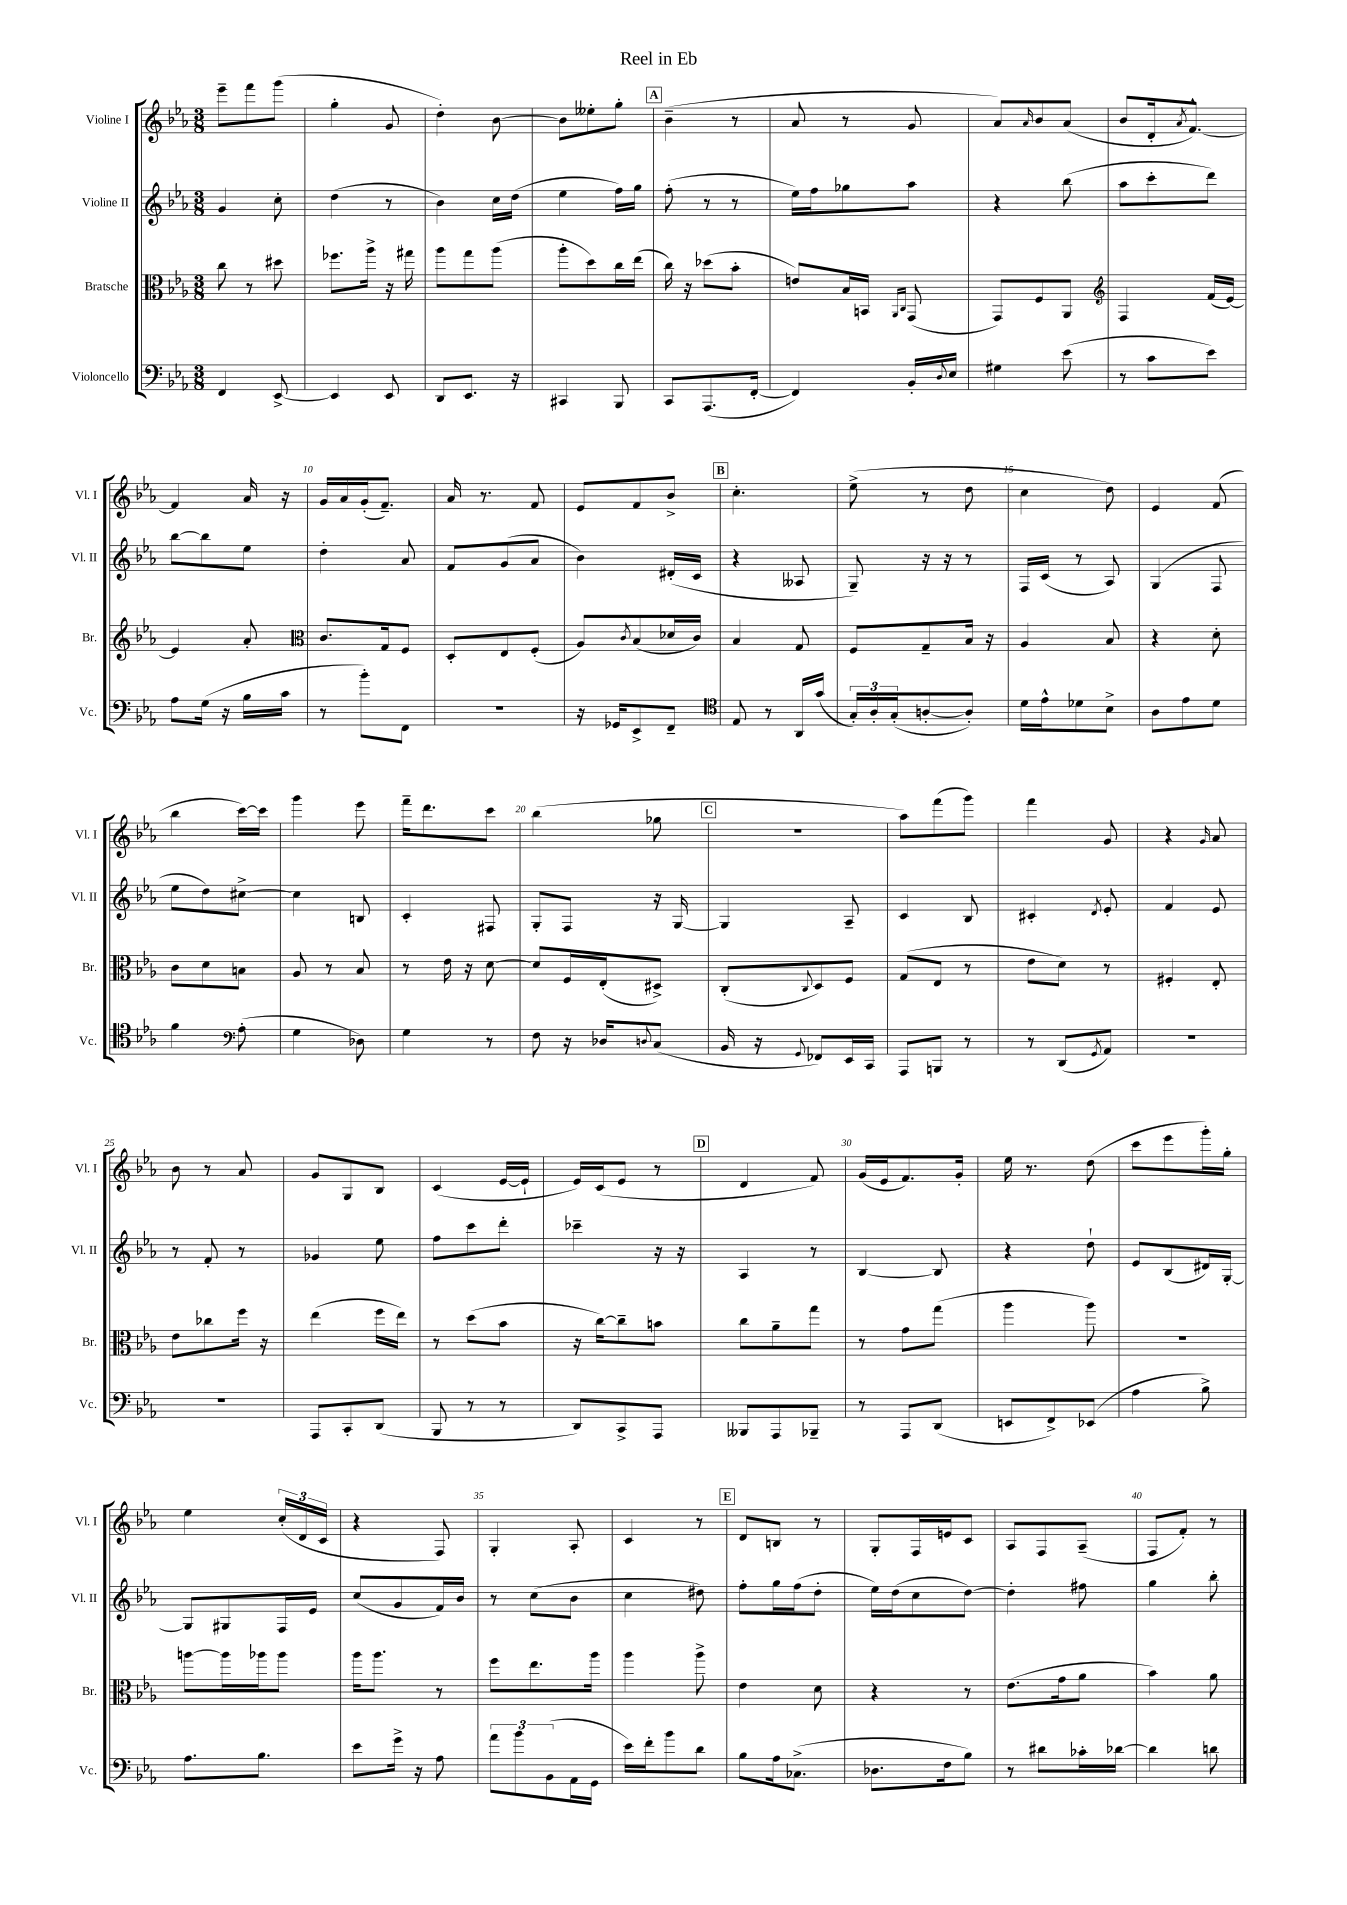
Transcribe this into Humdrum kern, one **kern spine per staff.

**kern	**kern	**kern	**kern
*staff4	*staff3	*staff2	*staff1
*clefF4	*clefC3	*clefG2	*clefG2
*k[b-e-a-]	*k[b-e-a-]	*k[b-e-a-]	*k[b-e-a-]
*M3/8	*M3/8	*M3/8	*M3/8
4FF	8cc	4g	8eee-~
.	8r	.	8fff
[8EE-^	8dd#	8cc'	(8ggg
=	=	=	=
4EE-]	8.ff-	(4dd	4gg'
.	16aa-^	.	.
8EE-	16r	8r	8g
.	16gg#	.	.
=	=	=	=
8DD	8aa-	4b-)	4dd')
8.EE-	8gg	.	.
.	(8aa-	16cc	[8b-
16r	.	(16dd	.
=	=	=	=
4CC#	8aa-'	4ee-	8b-]
.	8dd)	.	8ee--'
8BBB-	16cc	16ff)	8gg'
.	(16ee-	16gg	.
=	=	=	=
8CC	16cc)	(8ff'	(4b-~
.	16r	.	.
(8.AAA-	(8dd-	8r	.
.	8b-'	8r	8r
[16FF'	.	.	.
=	=	=	=
4FF])	8e)	16ee-)	8a-
.	.	16ff	.
.	16B-	8gg-	8r
.	16BB	.	.
.	16qqAA-	.	.
.	16qqC	.	.
16BB-'	(8GG	8aa-	8g
8qqD	.	.	.
16E-	.	.	.
=	=	=	=
4G#	8GG)	4r	8a-)
.	.	.	16qqa-
.	8F	.	8b-
(8e-	8AA-	(8bb-	(8a-
=	=	=	=
*	*clefG2	*	*
8r	4F	8aa-	8b-
8c	.	8ccc'	16d'
.	.	.	8qa-
.	.	.	[8.f^^)
8e-)	(16f	8ddd)	.
.	[16e-)	.	.
=	=	=	=
8A-	4e-]	[8bb-	4f]
(16G	.	8bb-]	.
16r	.	.	.
16B-	8a-'	8ee-	16a-
16c	.	.	16r
=	=	=	=
*	*clefC3	*	*
8r	8.c	4dd'	16g
.	.	.	16a-
8b-')	.	.	(16g'
.	16G	.	8.f~)
8FF	8F	8a-	.
=	=	=	=
4.r	8D'	8f	16a-
.	.	.	8.r
.	8E-	(8g	.
.	(8F'	8a-	8f
=	=	=	=
16r	8A-)	4b-)	8e-
16GG-	.	.	.
.	8qc	.	.
8EE-^	(8B-	.	8f
8FF~	16d-	(16d#'	8b-^
.	16c)	16c	.
=	=	=	=
*clefC4	*	*	*
8E-	4B-	4r	4.cc'
8r	.	.	.
16AA-	8G	8A--	.
(16g	.	.	.
=	=	=	=
24G')	8F	8G~)	(8ee-^
24A-'	.	.	.
(24G'	.	.	.
[8A'	8G~	16r	8r
.	.	16r	.
8A'])	16B-	8r	8dd
.	16r	.	.
=	=	=	=
16d	4A-	16F	4cc
16e-^^	.	(16c	.
8d-	.	8r	.
8B-^	8B-	8A-)	8dd)
=	=	=	=
8A-	4r	(4G	4e-
8e-	.	.	.
8d	8d'	8F	(8f
=	=	=	=
4f	8c	8ee-	4bb-
.	8d	8dd)	.
*clefF4	*	*	*
(8A-'	8B	[8cc#^	[16ccc)
.	.	.	16ccc]
=	=	=	=
4G	8A-	4cc#]	4ggg
.	8r	.	.
8D-)	8B-	8B	8eee-
=	=	=	=
4G	8r	4c'	16fff~
.	.	.	8.ddd
.	16e-	.	.
.	16r	.	.
8r	[8d	8F#	8ccc
=	=	=	=
8F	8d]	8G'	(4bb-
16r	16F	8F	.
16D-	(16E-'	.	.
8qqD	.	.	.
(8C	8D#^)	16r	8gg-
.	.	[16G	.
=	=	=	=
16BB-	(8C'	4G]	4.r
16r	.	.	.
8qqGG	8qqC	.	.
8FF-)	8D)	.	.
16EE-	8F	8A-~	.
16CC	.	.	.
=	=	=	=
8AAA-	(8G	4c	8aa-)
8BBB	8E-	.	(8fff
8r	8r	8B-	8ggg)
=	=	=	=
8r	8e-	4c#'	4fff
(8DD	8d)	.	.
8qGG	.	8qd	.
8AA-)	8r	8e-'	8g
=	=	=	=
4.r	4F#'	4f	4r
.	.	.	16qqg
.	8E-'	8e-	8a-
=	=	=	=
4.r	8e-	8r	8b-
.	8cc-	8f'	8r
.	16ff	8r	8a-
.	16r	.	.
=	=	=	=
8AAA-	(4ee-	4g-	8g
8CC'	.	.	8G
(8DD	16ff	8ee-	8B-
.	16ee-)	.	.
=	=	=	=
8BBB-	8r	8ff	(4c
8r	(8dd	8ccc	.
8r	8b-	8ddd'	[16e-
.	.	.	16e-`]
=	=	=	=
8DD)	16r	4ccc-~	16e-)
.	[16cc)	.	(16c
8CC^	8cc~]	.	8e-
8AAA-	8b	16r	8r
.	.	16r	.
=	=	=	=
8BBB--	8cc	4A-	4d
8AAA-	8a-~	.	.
8BBB-~	8gg	8r	8f)
=	=	=	=
8r	8r	[4B-	(16g
.	.	.	16e-
8AAA-	8g	.	8.f)
(8DD	(8gg	8B-]	.
.	.	.	16g'
=	=	=	=
8EE	4aa-	4r	16ee-
.	.	.	8.r
8FF^)	.	.	.
(8EE-	8aa-)	8dd`	(8dd
=	=	=	=
4A-	4.r	8e-	8ccc
.	.	(8B-	8eee-
8B-^)	.	16d#)	16ggg')
.	.	[16G'	16gg'
=	=	=	=
8.A-	[8aa	8G]	4ee-
.	16aa]	8G#	.
8.B-	16aa-	.	.
.	8aa-	16F	(24cc'
.	.	.	24d
.	.	16e-	.
.	.	.	24c
=	=	=	=
8e-	16aa-	(8cc	4r
.	8.aa-	.	.
16g^	.	8g	.
16r	.	.	.
8A-	8r	16f)	8F)
.	.	16b-	.
=	=	=	=
12a-	8ff	8r	4G'
12b-	.	.	.
.	8.ee-	(8cc	.
(12BB-	.	.	.
16AA-	.	8b-	8A-'
16GG	16aa-	.	.
=	=	=	=
16e-)	4aa-	4cc	4c
16f'	.	.	.
8b-	.	.	.
8d	8aa-^	8dd#)	8r
=	=	=	=
8B-	4e-	8ff'	8d
16A-	.	16gg	8B
(8.C-^	.	(16ff	.
.	8d	8dd'	8r
=	=	=	=
8.D-	4r	16ee-)	8G'
.	.	(16dd	.
.	.	8cc	16F
16F	.	.	16e
8B-)	8r	[8dd)	8c
=	=	=	=
8r	(8.e-	4dd']	8A-
8d#	.	.	8F
.	16g	.	.
16c-'	8a-	8ff#	(8A-~
[16d-	.	.	.
=	=	=	=
4d-]	4b-)	4gg	8F
.	.	.	8f')
8d	8a-	8bb-'	8r
==	==	==	==
*-	*-	*-	*-
